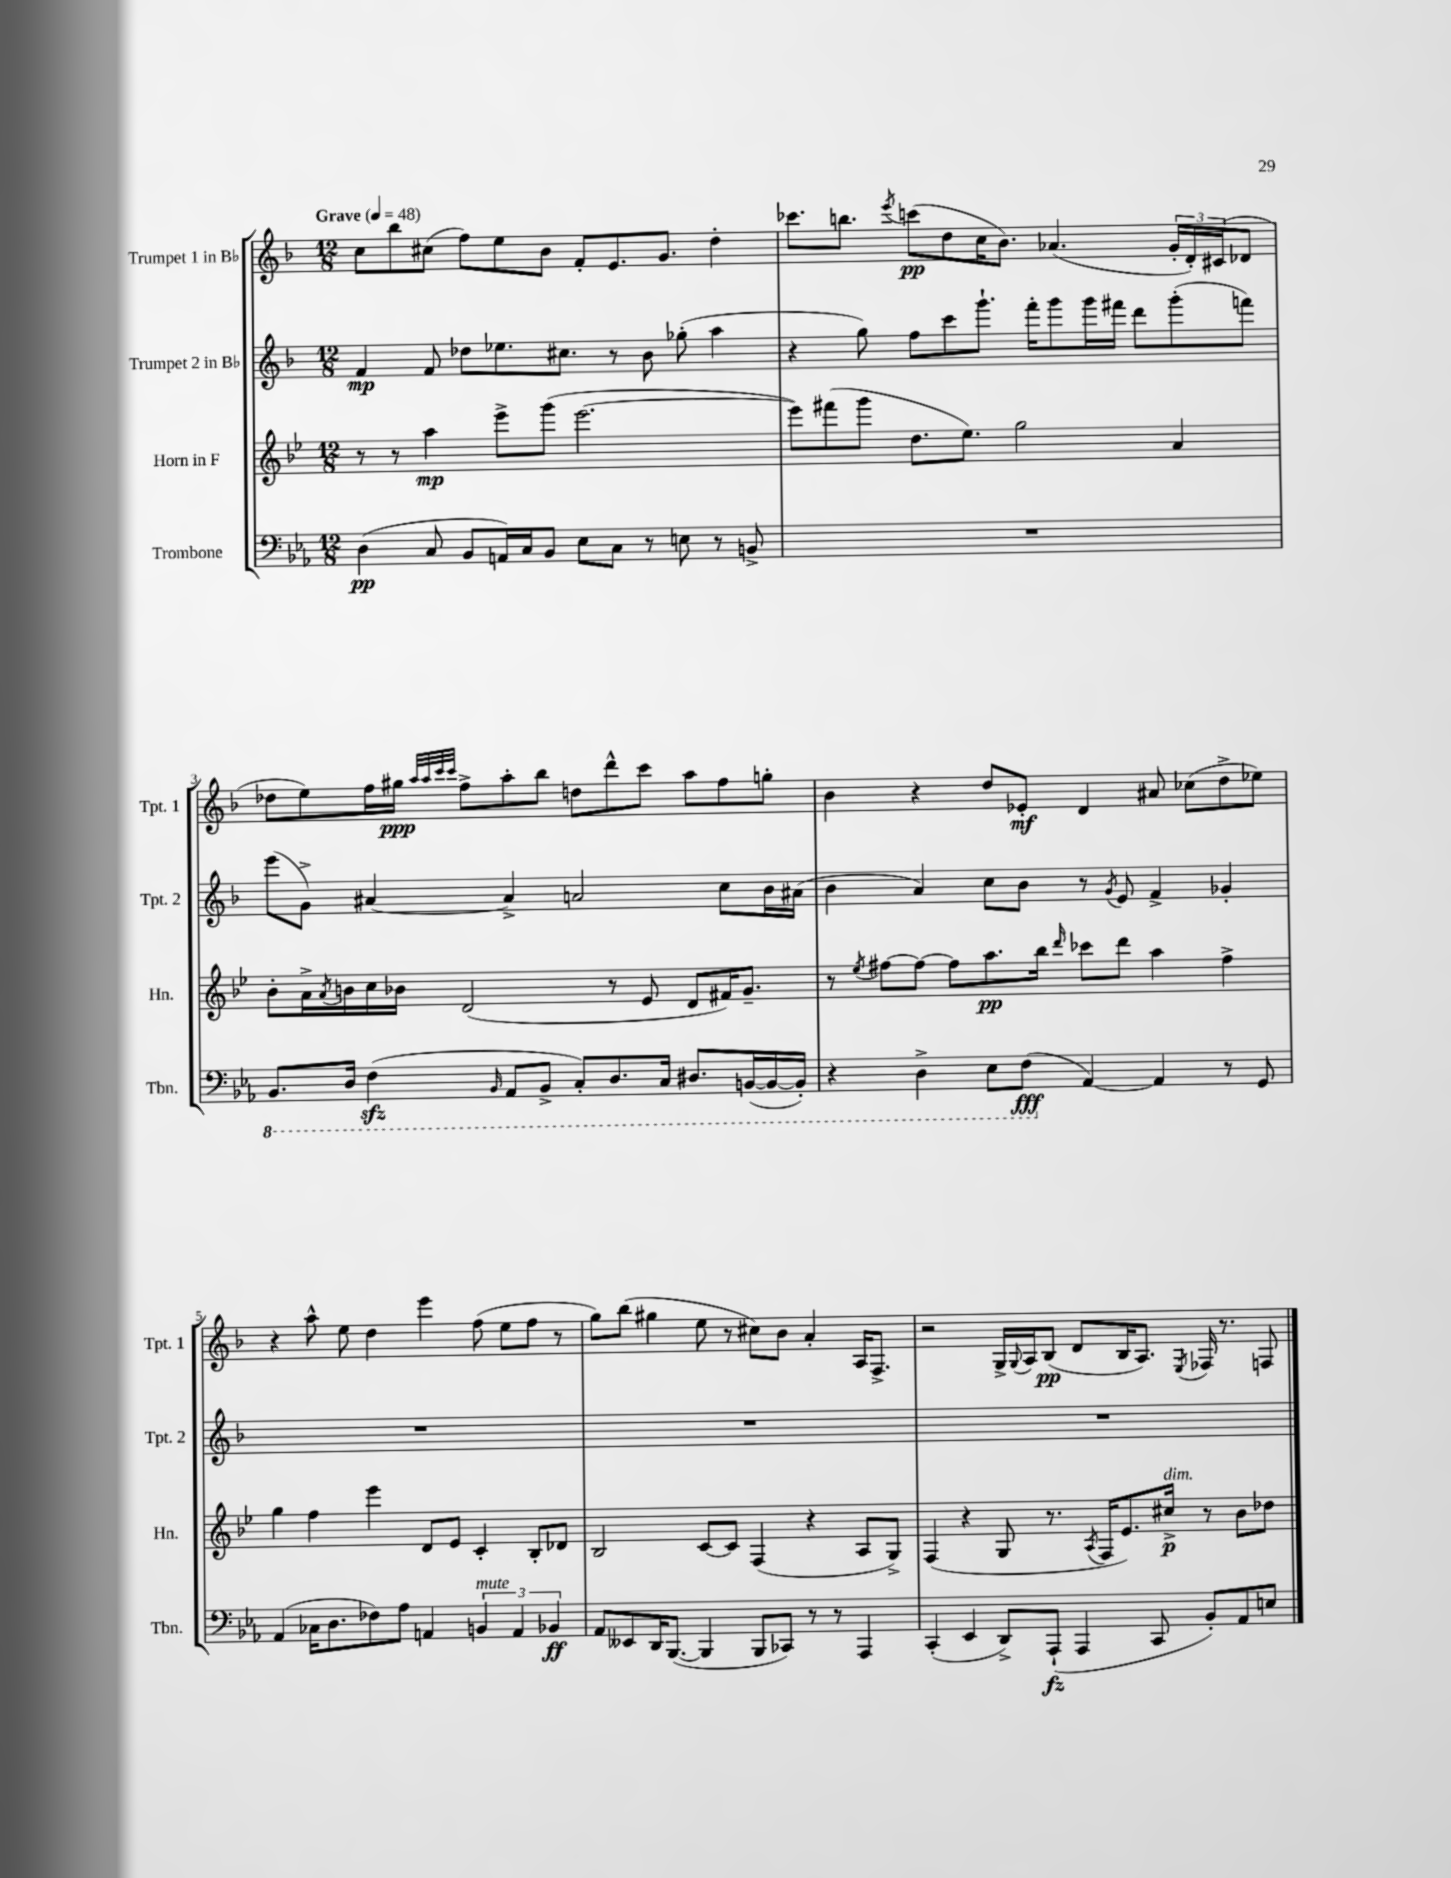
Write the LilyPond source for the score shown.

<<
\new StaffGroup <<
\new Staff = "s0" \with { instrumentName = "Trumpet 1 in Bb" shortInstrumentName = "Tpt. 1" } {
    \clef treble \key f \major \numericTimeSignature \time 12/8 \tempo "Grave" 4 = 48
    c''8 bes''8 cis''8( f''8) e''8 bes'8 f'8-. e'8. g'8. d''4-. |
    ces'''8. b''8. \acciaccatura { e'''8 } c'''8\pp( d''8 c''16 bes'8.) aes'4.( \tuplet 3/2 { g'16-. d'16-.) cis'16( } des'8 |
    des''8 e''8) f''16 gis''16\ppp \grace { a''32 a''32 c'''32 c'''32 } f''8-> a''8-. bes''8 d''8 d'''8-^ c'''8 a''8 f''8 g''8-. |
    bes'4 r4 d''8 ees'8-.\mf d'4 ais'8 ces''8( d''8-> ees''8) |
    r4 a''8-^ e''8 d''4 e'''4 f''8( e''8 f''8 r8 |
    g''8) bes''8( gis''4 e''8 r8 cis''8) bes'8 a'4-. a16 f8.-> |
    r2 g16-> \appoggiatura { g8 } a16 bes8\pp( d'8 bes16 a8.) \acciaccatura { e8 } fes16 r8. f8 \bar "|." |
}
\new Staff = "s1" \with { instrumentName = "Trumpet 2 in Bb" shortInstrumentName = "Tpt. 2" } {
    \clef treble \key f \major \numericTimeSignature \time 12/8
    f'4\mp f'8 des''8 ees''8. cis''8. r8 bes'8 ges''8-.( a''4 |
    r4 g''8) f''8 c'''8 g'''8.-! f'''16-. g'''8 g'''16 fis'''16 d'''8 g'''8-.( f'''8) |
    e'''8( g'8->) ais'4~ ais'4-> a'2 c''8 bes'16 ais'16( |
    bes'4 a'4) c''8 bes'8 r8 \acciaccatura { g'8 } e'8 f'4-> ges'4-. |
    R1. |
    R1. |
    R1. \bar "|." |
}
\new Staff = "s2" \with { instrumentName = "Horn in F" shortInstrumentName = "Hn." } {
    \clef treble \key bes \major \numericTimeSignature \time 12/8
    r8 r8 a''4\mp ees'''8-> g'''8( ees'''2.~ |
    ees'''8) fis'''8( g'''8 d''8. ees''8.) g''2 a'4 |
    bes'8-. a'16-> \acciaccatura { a'8 } b'16 c''16 bes'16 d'2( r8 ees'8 d'8 fis'16) g'8.-- |
    r8 \acciaccatura { ees''8 } fis''8~ fis''8~ fis''8 a''8.\pp bes''16 \grace { d'''16 } ces'''8 d'''8 a''4 fis''4-> |
    g''4 f''4 ees'''4 d'8 ees'8 c'4-. bes8-. des'8 |
    bes2 c'8~ c'8 f4( r4 a8 g8->) |
    f4( r4 g8 r8. \acciaccatura { a8 } f16 ees'8.) cis''16->\p^\markup { \italic "dim." } r8 bes'8 des''8 \bar "|." |
}
\new Staff = "s3" \with { instrumentName = "Trombone" shortInstrumentName = "Tbn." } {
    \clef bass \key ees \major \numericTimeSignature \time 12/8
    d4\pp( c8 bes,8 a,16) c16 bes,8 ees8 c8 r8 e8 r8 b,8-> |
    R1. |
    \ottava #-1 bes,,8. d,16 f,4\sfz( \grace { bes,,16 } aes,,8 bes,,8-> c,8-.) d,8. c,16 dis,8. b,,16~( b,,16~ b,,16-.) |
    r4 d,4-> ees,8 f,8\fff( \ottava #0 aes,4~) aes,4 r8 g,8 |
    aes,4( ces16 d8. fes8) aes8 a,4 \tuplet 3/2 { b,4^\markup { \italic "mute" } a,4 bes,4\ff } |
    aes,8 eeses,8 d,16 bes,,8.~( bes,,4 bes,,8 ces,8) r8 r8 aes,,4 |
    c,4-.( ees,4 d,8->) aes,,8-!\fz( aes,,4 c,8 bes,8-.) aes,8 e8 \bar "|." |
}
>>
>>
